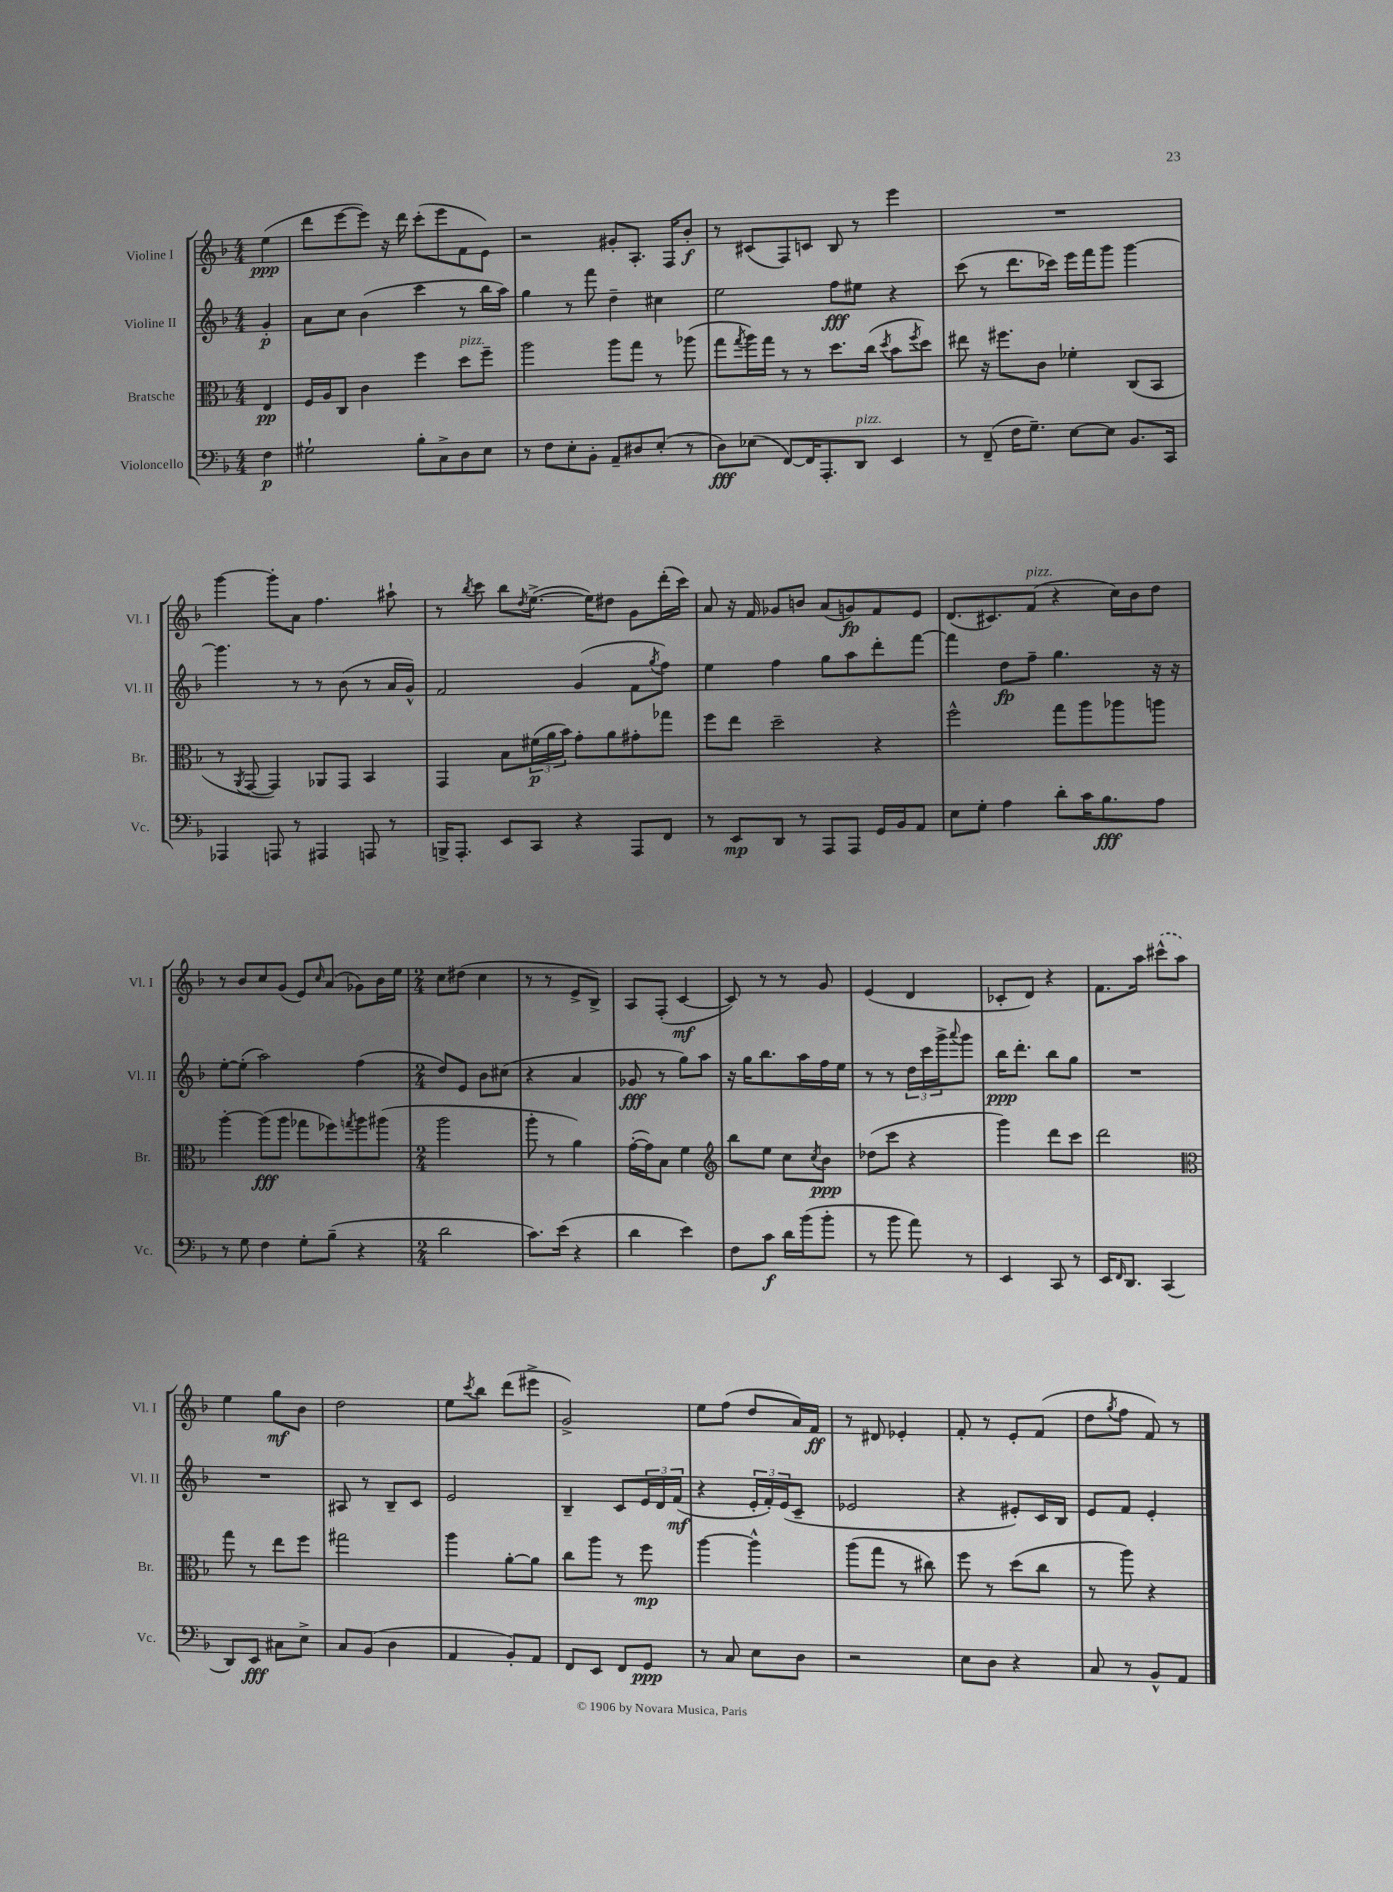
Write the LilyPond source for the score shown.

<<
\new StaffGroup <<
\new Staff = "s0" \with { instrumentName = "Violine I" shortInstrumentName = "Vl. I" } {
    \clef treble \key f \major \numericTimeSignature \time 4/4 \partial 4
    e''4\ppp( |
    d'''8 e'''8~ e'''8) r16 d'''16 c'''8-.( e'''8 f'8 e'8) |
    r2 gis'8-. a8.-. f16 bes'8-.\f |
    r8 cis'8( f8) c'8 bes8 r8 e'''4 |
    R1 |
    g'''4~ g'''8-. a'8 f''4. ais''8-! |
    r8 \acciaccatura { bes''8 } c'''8 bes''8 \acciaccatura { d''8 } e''8.~->( e''16) dis''8 g'8 d'''16-.( c'''16) |
    a'8 r16 f'16 ges'8 b'8 a'8( g'8\fp) f'8 e'8 |
    d'8.( cis'8.) f'8^\markup { \italic "pizz." }( r4 c''16) bes'16 d''8 |
    r8 bes'8 c''8 g'8( e'8) \grace { c''16 } a'8( ges'8) bes'16 e''16 |
    \numericTimeSignature \time 2/4 c''8 dis''8( c''4 |
    r8 r8 e'8-> bes8->) |
    a8 f8-.( c'4~\mf |
    c'8) r8 r8 g'8 |
    e'4( d'4 |
    ces'8-. d'8) r4 |
    f'8. a''16 \once \slurDashed cis'''8-^( a''8) |
    e''4 g''8\mf bes'8 |
    d''2 |
    e''8 \acciaccatura { c'''8 } bes''8 d'''8( eis'''8-> |
    g'2->) |
    e''8 f''8( d''8 a'16) f'16\ff |
    r8 dis'8 ees'4-. |
    f'8-. r8 e'8-. f'8( |
    d''8 \acciaccatura { g''8 } f''8 f'8) r8 \bar "|." |
}
\new Staff = "s1" \with { instrumentName = "Violine II" shortInstrumentName = "Vl. II" } {
    \clef treble \key f \major \numericTimeSignature \time 4/4 \partial 4
    g'4-.\p |
    a'8 c''8 bes'4( c'''4 r8 bes''16 a''16) |
    g''4 r8 f'''8 d''4-- cis''4 |
    e''2 f''8\fff eis''8 r4 |
    c'''8( r8 d'''8. ces'''16) e'''16 f'''16 g'''8 g'''4~ |
    g'''4. r8 r8 bes'8( r8 a'16 g'16-^) |
    f'2 g'4( f'8 \acciaccatura { g''8 } f''8) |
    e''4 f''4 g''8 a''8 d'''8-. f'''8~ |
    f'''4 d''8\fp f''8-- g''4. r16 r16 |
    e''8~-. e''8-.( a''2) f''4( |
    \numericTimeSignature \time 2/4 d''8) e'8 bes'8 cis''8( |
    r4 a'4 |
    ges'8\fff r8 g''8) a''8 |
    r16 g''16 bes''8. a''16 f''16 e''16 |
    r8 r8 \tuplet 3/2 { d''16 c'''16 g'''16-> } \appoggiatura { a'''8 } g'''8 |
    bes''16\ppp d'''8.-. bes''8 g''8 |
    R2 |
    R2 |
    ais8 r8 bes8-- c'8 |
    e'2 |
    bes4-- c'8 \tuplet 3/2 { e'16 d'16 f'16\mf( } |
    r4 \tuplet 3/2 { e'16-. f'16-.) e'16( } c'8-- |
    ees'2 |
    r4 eis'8-.) c'16 bes16 |
    e'8 f'8 e'4-. \bar "|." |
}
\new Staff = "s2" \with { instrumentName = "Bratsche" shortInstrumentName = "Br." } {
    \clef alto \key f \major \numericTimeSignature \time 4/4 \partial 4
    e4\pp |
    f16 a16 c8 c'4 f''4 d''8^\markup { \italic "pizz." } f''8-- |
    a''2 a''8 g''8 r8 aes''8( |
    g''8 \acciaccatura { g''8 } a''16) g''16 r8 r8 d''8. c''16( \acciaccatura { d''8 } bes'8 \acciaccatura { f''8 } d''8) |
    eis''8 r16 fis''8. c'8 fes'4-. c8( bes,8 |
    r8 \acciaccatura { a,8 } g,8~ g,4) aes,8 g,8 bes,4 |
    g,4 bes8 \tuplet 3/2 { fis'16\p( a'16 bes'16) } g'8-. a'8 gis'8-. ges''8 |
    f''8 e''8 d''2-- r4 |
    f''2-^ g''8 a''8 aes''8 a''8 |
    a''4~-. a''8\fff( a''8 ges''8 fes''8) \acciaccatura { g''8 } a''8 ais''8( |
    \numericTimeSignature \time 2/4 a''2 |
    a''8-. r8 a'4) |
    g'16~-.( g'16) bes8 f'4 |
    \clef treble bes''8 e''8 c''8 \acciaccatura { c''8 } bes'8\ppp |
    des''8( c'''8 r4 |
    g'''4) d'''8 c'''8 |
    d'''2 |
    \clef alto g''8 r8 e''8 f''8 |
    gis''2 |
    a''4 a'8~-. a'8 |
    c''8 a''8 r8 f''8\mp |
    a''4~ a''4-^ |
    a''8( g''8 r8 cis''8) |
    f''8 r8 d''8( c''8 |
    r8 a''8) r4 \bar "|." |
}
\new Staff = "s3" \with { instrumentName = "Violoncello" shortInstrumentName = "Vc." } {
    \clef bass \key f \major \numericTimeSignature \time 4/4 \partial 4
    f4\p |
    gis2-! bes8-. c8-> d8 e8 |
    r8 f8 e8-. bes,8-. a,8-- dis8 e8-.( r8 |
    d8\fff) ees8( f,8~) f,16 a,,8.-. d,8^\markup { \italic "pizz." } e,4 |
    r8 f,8--( f16 g8.--) e8~ e8 bes,8. c,16 |
    aes,,4 a,,8 r8 ais,,4 a,,8 r8 |
    b,,16-> a,,8.-. e,8 c,8 r4 a,,8 f,8 |
    r8 e,8\mp d,8 r8 a,,8 a,,8 g,16 bes,16 a,8 |
    e8 g8-. a4 d'8-. c'16 bes8.\fff a8 |
    r8 g8 f4 g8-. bes8--( r4 |
    \numericTimeSignature \time 2/4 d'2 |
    c'8.) e'16( r4 |
    d'4 e'4) |
    f8 c'8\f d'16 bes'16( bes'8-. |
    r8 bes'8 a'8) r8 |
    e,4 c,8 r8 |
    e,16 \grace { f,16 } d,8. c,4( |
    d,8) e,8\fff cis8 e8-> |
    c8 bes,8( d4 |
    a,4 bes,8-.) a,8 |
    f,8 e,8 f,8 g,8\ppp |
    r8 c8 e8 d8 |
    r2 |
    e8 d8 r4 |
    c8 r8 bes,8-^ a,8 \bar "|." |
}
>>
>>
\layout { \context { \Score \remove "Bar_number_engraver" } }
